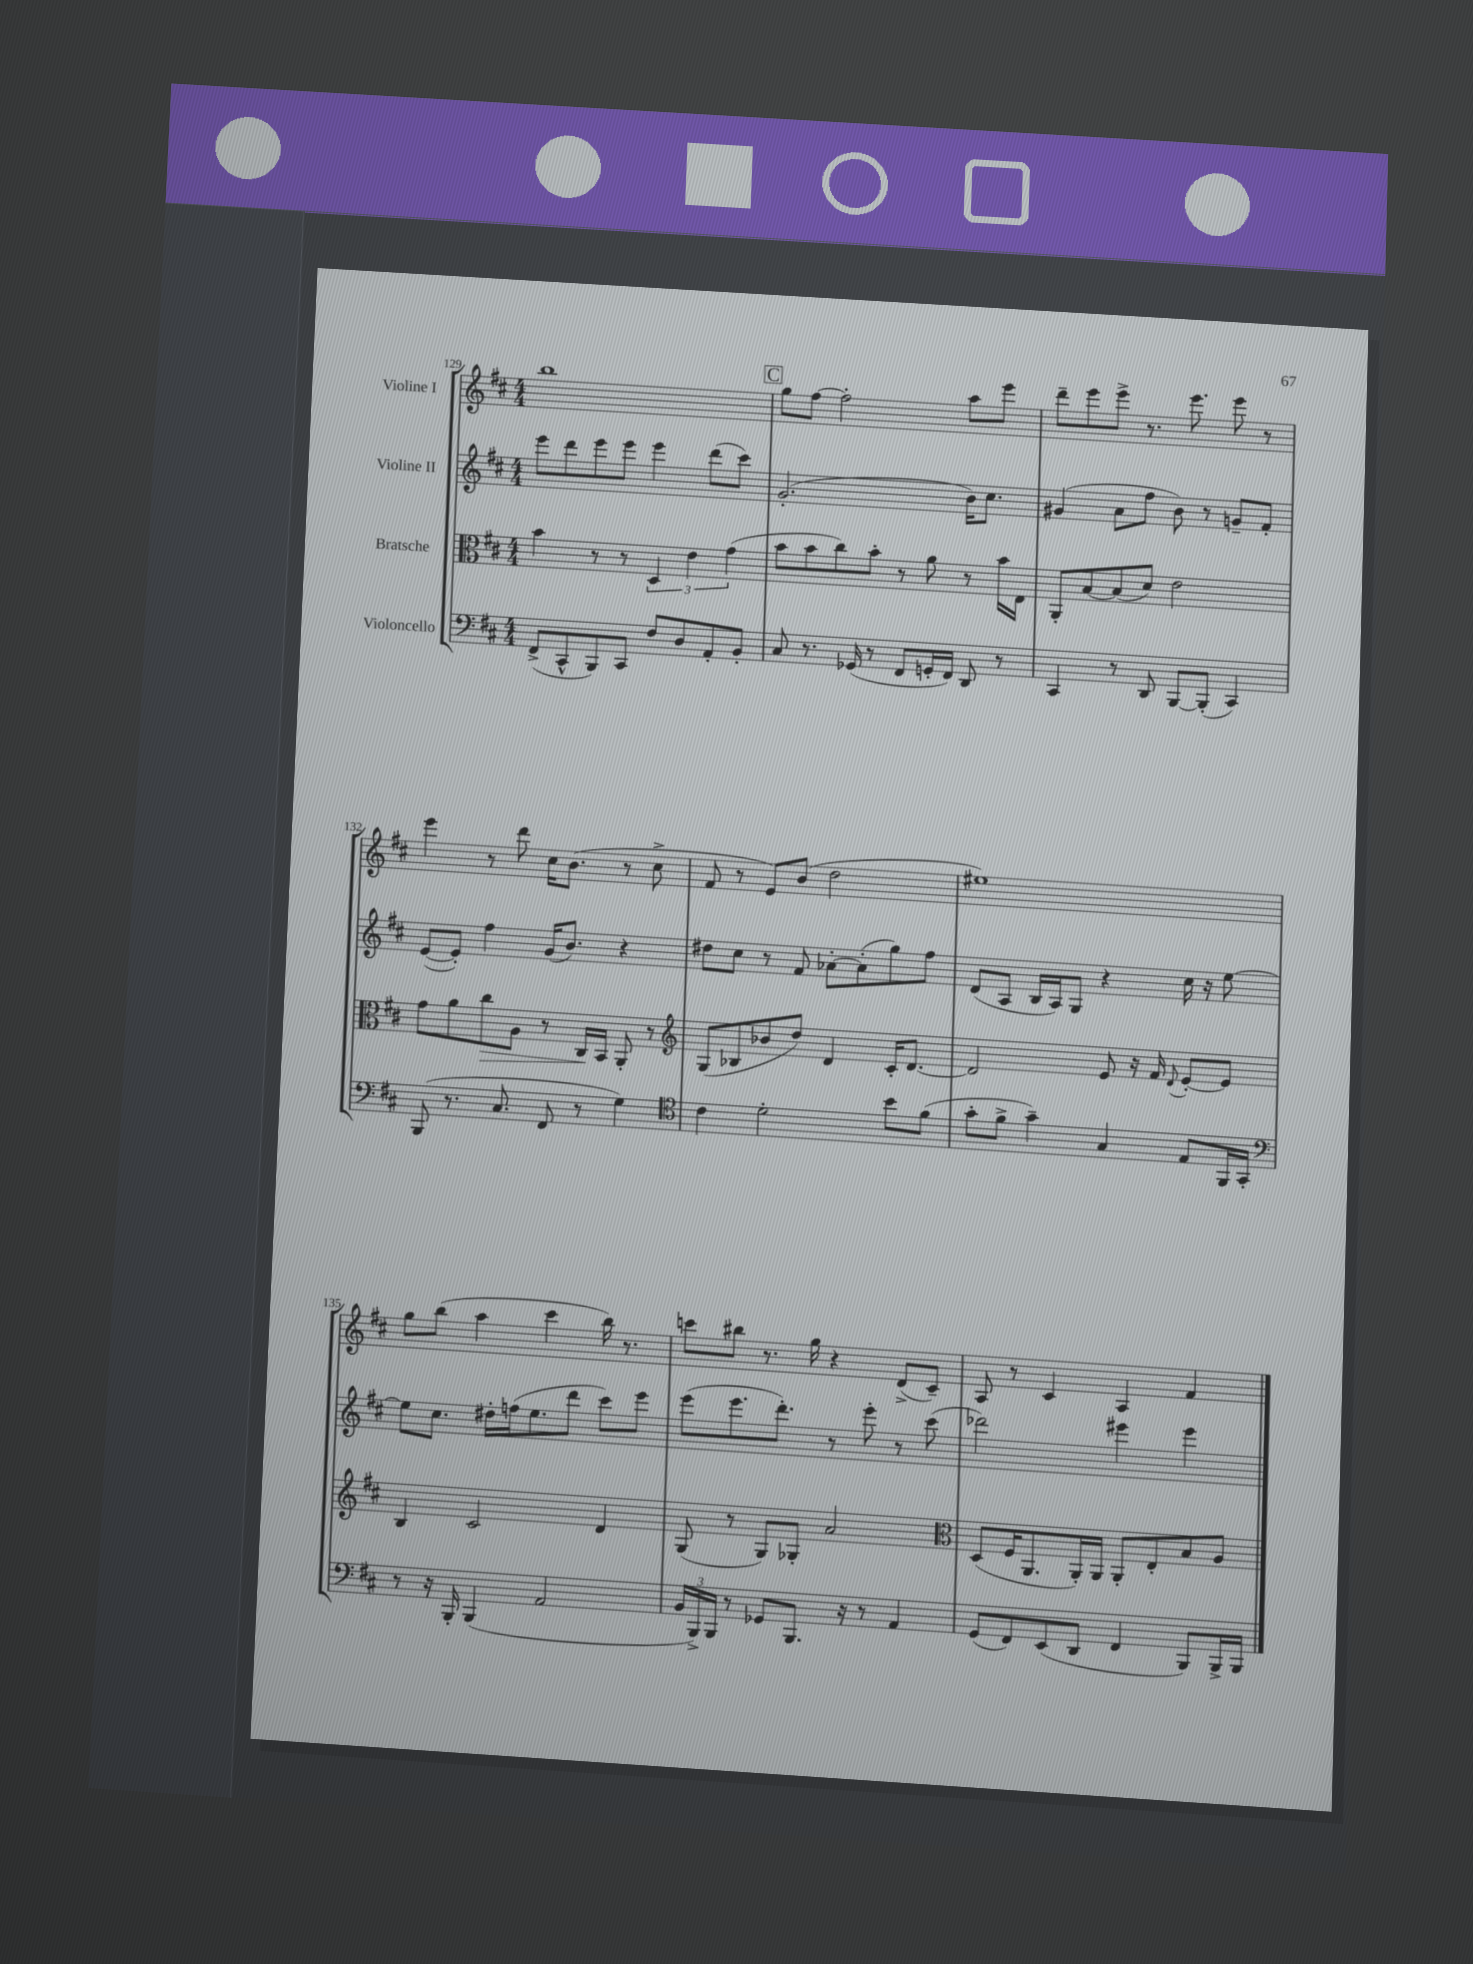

**kern	**kern	**dynam	**kern	**kern
*part4	*part3	*part3	*part2	*part1
*staff4	*staff3	*staff3	*staff2	*staff1
*I"Violoncello	*I"Bratsche	*	*I"Violine II	*I"Violine I
*clefF4	*clefC3	*	*clefG2	*clefG2
*k[f#c#]	*k[f#c#]	*	*k[f#c#]	*k[f#c#]
*M4/4	*M4/4	*	*M4/4	*M4/4
=129	=129	=129	=129	=129
(8FF#^/L	4b\	.	8eee\L	1bb
8CC#^^/	.	.	8ddd\	.
8BBB/)	8r	.	8eee\	.
8CC#/J	8r	.	8eee\J	.
8F#/L	6D/	.	4eee\	.
8D/	.	.	.	.
.	6e\	.	.	.
8AA'/	.	.	(8ddd\L	.
.	(6g\	.	.	.
8BB'/J	.	.	8ccc#\J)	.
!!LO:REH:place=s1:t=C
=130	=130	=130	=130	=130
8C#/	8b\L	.	(2.g'/	8gg\L
8.r	8b\	.	.	[8ff#\J
.	8cc#\)	.	.	2ff#'\]
(16GG-X/	.	.	.	.
8r	8b'\J	.	.	.
8FF#/L	8r	.	.	.
16GGn'/L	8a\	.	.	.
16FF#/JJ)	.	.	.	.
8DD/	8r	.	16b\KL)	8aa\L
.	.	.	8.cc#\J	.
8r	16b\LL	.	.	8eee\J
.	16E\JJ	.	.	.
=131	=131	=131	=131	=131
4CC#/	8AA'/L	.	(4g#X/	8ddd~\L
.	[8B/	.	.	8eee\
8r	(8B/]	.	8a\L	8eee^\J
8DD/	8d/J)	.	8ff#\J	8.r
[8BBB/L	2e\	.	8b\)	.
.	.	.	.	8.eee\
(8BBB'/J]	.	.	8r	.
4CC#/)	.	.	8gn~/L	8eee\
.	.	.	8f#'/J	8r
!!LO:LB:g=z
=132	=132	=132	=132	=132
(8BBB/	8g\L	.	([8e/L	4eee\
8.r	8a\	.	8e'/J])	.
!	!	!LO:HP:b	!	!
.	8cc#\	>	4ff#\	8r
8.C#/	.	.	.	.
.	8A\J	.	.	8ddd\
8FF#/	8r	.	(16g/KL	16cc#\KL
.	.	.	8.b/J)	(8.b\J
8r	16C#/LL	.	.	.
.	16BB/JJ	]	.	.
4G\)	8AA'/	.	4r	8r
.	8r	.	.	8cc#^\
=133	=133	=133	=133	=133
*clefC4	*clefG2	*	*	*
4c#\	(8G/L	.	8dd#X\L	8f#/
.	8B-X/	.	8cc#\J	8r
2d'\	8b-X/	.	8r	8e/L)
.	8dd/J)	.	8f#/	(8b/J
.	4d/	.	[8a-X'\L	2dd\
.	.	.	(8a-'\]	.
8b\L	16c#'/KL	.	8gg\)	.
.	[8.d/J	.	.	.
(8f#\J	.	.	8ff#\J	.
=134	=134	=134	=134	=134
8g'\L	2d/]	.	(8d/L	1ee#X)
8f#^\J	.	.	8A/J	.
4g~\)	.	.	16B/LL	.
.	.	.	16A/J)	.
.	.	.	8G/J	.
4G/	8e/	.	4r	.
.	16r	.	.	.
.	16f#/	.	.	.
.	8qqd/	.	.	.
8E/L	[8e'/L	.	16cc#\	.
.	.	.	16r	.
16FF#/L	8e/J]	.	[8ee\	.
16GG'/JJ	.	.	.	.
!!LO:LB:g=z
=135	=135	=135	=135	=135
*clefF4	*	*	*	*
8r	4B/	.	8ee\L]	8gg\L
16r	.	.	8.cc#\J	(8bb\J
16BBB'/	.	.	.	.
(4BBB/	2c#/	.	.	4aa\
.	.	.	16dd#X'\LL	.
.	.	.	(16ffn\J	.
.	.	.	8.ee\	.
2AA/	.	.	.	4ccc#\
.	.	.	8ddd\J	.
.	4d/	.	8ccc#\L)	16bb\)
.	.	.	.	8.r
.	.	.	8eee\J	.
=136	=136	=136	=136	=136
24BB/LL	(8G/	.	(8eee\L	8cccn\L
24BBB^/)	.	.	.	.
24BBB/JJ	.	.	.	.
8r	8r	.	8.eee\	8bb#X\J
8GG-X/L	8G/L)	.	.	8.r
.	.	.	8.ddd'\J)	.
8.BBB/J	8G-X'/J	.	.	.
.	.	.	.	16gg\
.	2a/	.	8r	4r
16r	.	.	.	.
8r	.	.	8eee'\	.
4AA/	.	.	8r	(8d^/L
.	.	.	(8ccc#\	8c#~/J)
=137	=137	=137	=137	=137
*	*clefC3	*	*	*
(8GG/L	(8D/L	.	2ddd-X\)	8A/
8FF#/)	16F#/K	.	.	8r
.	8.AA/	.	.	.
(8EE/	.	.	.	4c#/
8DD/J	16AA'/L)	.	.	.
.	16AA/JJ	.	.	.
4FF#/	8AA'/L	.	4eee#X\	4A/
.	8E'/	.	.	.
8BBB/L)	8B/	.	4eee#\	4f#/
16BBB^/L	8A/J	.	.	.
16BBB/JJ	.	.	.	.
==	==	==	==	==
*-	*-	*-	*-	*-
